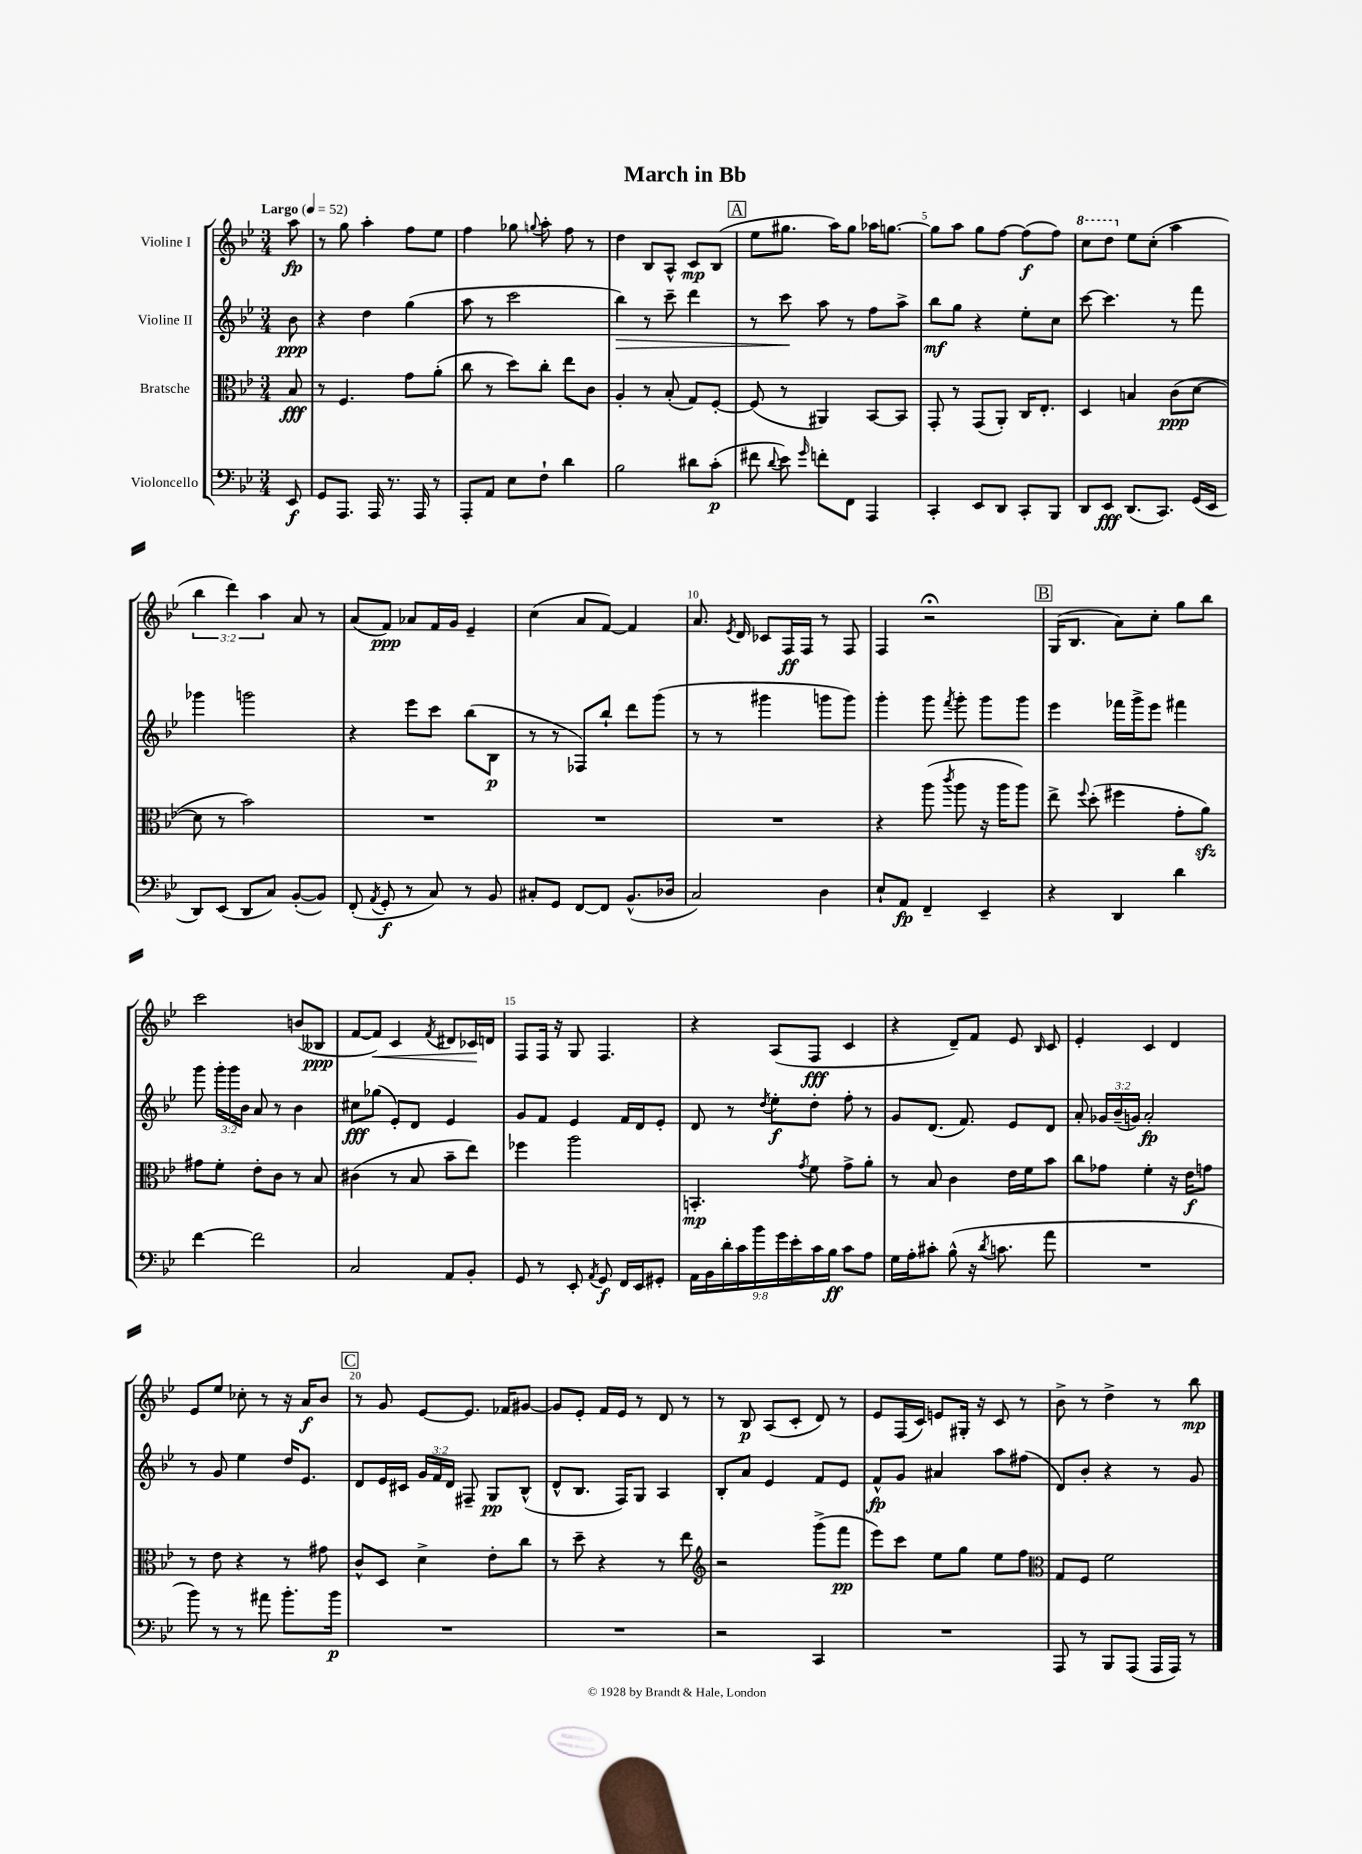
\header { title = "March in Bb" }
<<
\new StaffGroup <<
\new Staff = "s0" \with { instrumentName = "Violine I" } {
    \clef treble \key bes \major \numericTimeSignature \time 3/4 \override Staff.TupletNumber.text = #tuplet-number::calc-fraction-text \partial 8 \tempo "Largo" 4 = 52
    \autoBeamOff a''8\fp |
    r8 g''8 a''4-. f''8[ ees''8] |
    f''4 ges''8 \appoggiatura { g''8 } a''8-. f''8 r8 |
    d''4 bes8[ a8]-^ c'8[\mp bes8]( |
    \mark \markup { \box "A" } ees''8[ gis''8.] a''16[) gis''8] aes''16[ g''8.]~ |
    g''8[ a''8] g''8[ f''8]~ f''8[\f( f''8]) |
    \ottava #1 c'''8[ d'''8] \ottava #0 ees''8[ c''8]-.( a''4 |
    \tuplet 3/2 { bes''4 d'''4) a''4 } a'8 r8 |
    a'8[( f'8]\ppp) aes'8[ f'16 g'16] ees'4-- |
    c''4( a'8[ f'8]~) f'4 |
    a'8. \acciaccatura { ees'8 } d'16 ces'8[ f16\ff f16] r8 f8 |
    f4 r2\fermata |
    \mark \markup { \box "B" } g16[( bes8.] a'8[) c''8]-. g''8[ bes''8] |
    c'''2 b'8[( beses8]\ppp |
    f'8[~ f'8]\<) c'4 \acciaccatura { f'8 } dis'8[ ces'16\! d'16] |
    f8[ f16] r16 g8 f4. |
    r4 a8[( f8]\fff c'4 |
    r4 d'8[--) f'8] ees'8 \grace { bes16 } c'8 |
    ees'4-. c'4 d'4 |
    ees'8[ ees''8] ces''8-. r8 r16 a'16[\f bes'8] |
    \mark \markup { \box "C" } r8 g'8 ees'8[~ ees'8.] fes'16[ gis'8]~ |
    gis'8[ ees'8]-. f'16[ ees'16] r8 d'8 r8 |
    r8 bes8\p a8[( c'8]-. d'8) r8 |
    ees'8[ f16( c'16]) e'8[ gis16]-. r16 c'8 r8 |
    bes'8-> r8 d''4-> r8 bes''8\mp \bar "|." |
}
\new Staff = "s1" \with { instrumentName = "Violine II" } {
    \clef treble \key bes \major \numericTimeSignature \time 3/4 \override Staff.TupletNumber.text = #tuplet-number::calc-fraction-text \partial 8
    \autoBeamOff bes'8\ppp |
    r4 d''4 g''4( |
    a''8 r8 c'''2 |
    bes''4\>) r8 c'''8-- d'''4 |
    \mark \markup { \box "A" } r8 c'''8\! a''8 r8 f''8[ a''8]-> |
    bes''8[\mf g''8] r4 ees''8[-. c''8] |
    c'''8~ c'''4. r8 f'''8 |
    ges'''4 g'''2 |
    r4 ees'''8[ c'''8] bes''8[( bes8]\p |
    r8 r8 fes8[) bes''8]-! d'''8[ g'''8]( |
    r8 r8 gis'''4 g'''8[ g'''8]) |
    g'''4-. g'''8 \acciaccatura { f'''8 } g'''8-. g'''8[ g'''8] |
    \mark \markup { \box "B" } ees'''4 fes'''16[ g'''16-> ees'''8] fis'''4 |
    g'''8 \tuplet 3/2 { g'''16[-. g'''16 bes'16] } a'8 r8 bes'4 |
    cis''8[\fff ges''8]( ees'8[-.) d'8] ees'4 |
    g'8[ f'8] ees'4 f'16[ d'16 ees'8]-. |
    d'8 r8 \acciaccatura { d''8 } ees''8[-.\f d''8]-. f''8-. r8 |
    g'8[ d'8.]( f'8.) ees'8[ d'8] |
    a'8-. \tuplet 3/2 { ges'16[ bes'16--( g'16]) } a'2-.\fp |
    r8 g'8 ees''4 d''16[ ees'8.] |
    \mark \markup { \box "C" } d'8[ ees'16 cis'16] \tuplet 3/2 { g'16[ f'16 d'16] } fis8-- g8[\pp bes8]-^( |
    d'8[-^ bes8.] f16[) g8] a4 |
    bes8[-. a'8] ees'4 f'8[ ees'8] |
    f'8[-^\fp g'8] ais'4 a''8[ fis''8]( |
    d'8[) bes'8]-. r4 r8 g'8 \bar "|." |
}
\new Staff = "s2" \with { instrumentName = "Bratsche" } {
    \clef alto \key bes \major \numericTimeSignature \time 3/4 \partial 8
    \autoBeamOff bes8\fff |
    r8 f4. g'8[ a'8]-.( |
    c''8 r8 d''8[) c''8]-. ees''8[ c'8] |
    a4-. r8 bes8-.( g8[) f8]~-. |
    \mark \markup { \box "A" } f8( r8 ais,4) bes,8[~ bes,8] |
    g,8-. r8 g,8[( a,8]-.) c16[ ees8.]-. |
    d4 b4 c'8[\ppp( d'8]~ |
    d'8 r8 bes'2) |
    R2. |
    R2. |
    R2. |
    r4 a''8( \acciaccatura { c'''8 } a''8 r16 a''16[ a''8]) |
    \mark \markup { \box "B" } ees''8-> \appoggiatura { f''8 } d''8-.( fis''4 g'8[-. a'8]\sfz) |
    gis'8[ f'8]-. ees'8[-. c'8] r8 bes8 |
    cis'4( r8 bes8 bes'8[-- ees''8]) |
    fes''4 a''2 |
    b,4.-.\mp \acciaccatura { g'8 } f'8 g'8[-> a'8]-. |
    r8 bes8 c'4 ees'16[ f'16 bes'8] |
    c''8[ ges'8] f'4-. r16 ees'16[\f g'8] |
    r8 ees'8 r4 r8 gis'8 |
    \mark \markup { \box "C" } c'8[-^ d8] d'4-> ees'8[-. c''8] |
    r8 d''8-- r4 r8 ees''8 |
    \clef treble r2 g'''8[->( f'''8]\pp |
    ees'''8[) c'''8] ees''8[ g''8] ees''8[ f''8] |
    \clef alto g8[ f8] f'2 \bar "|." |
}
\new Staff = "s3" \with { instrumentName = "Violoncello" } {
    \clef bass \key bes \major \numericTimeSignature \time 3/4 \override Staff.TupletNumber.text = #tuplet-number::calc-fraction-text \partial 8
    \autoBeamOff ees,8\f |
    g,8[ a,,8.] a,,16 r8. a,,16 r8 |
    a,,8[-. a,8] ees8[ f8]-! d'4 |
    bes2 dis'8[ c'8]-.\p( |
    \mark \markup { \box "A" } fis'8 \appoggiatura { d'8 } ees'8) \grace { g'16 } f'8[-. f,8] a,,4 |
    c,4-. ees,8[ d,8] c,8[-. bes,,8] |
    d,8[ ees,8]\fff d,8.[( c,8.]) g,16[( ees,16] |
    d,8[) ees,8]( d,8[ c8]) bes,8[~-.( bes,8]) |
    f,8-.( \acciaccatura { a,8 } g,8-.\f r8 c8) r8 bes,8 |
    cis8[-. g,8] f,8[~ f,8] bes,8.[-^( des16] |
    c2) d4 |
    ees8[-! a,8]\fp f,4-- ees,4-- |
    \mark \markup { \box "B" } r4 d,4 d'4 |
    f'4~ f'2 |
    c2 a,8[ bes,8]-. |
    g,8 r8 ees,8-. \acciaccatura { a,8 } g,8\f f,16[ ees,16 gis,8]-. |
    \tuplet 9/8 { a,16[ bes,16 d'16-. c'16 bes'16 g'16 ees'16-. c'16 bes16]\ff } c'8[ a8] |
    g16[ a16-. cis'8]-. bes8-^( r16 \acciaccatura { d'8 } c'8. a'8 |
    R2. |
    bes'8) r8 r8 ais'8 bes'8.[-. bes'16]\p |
    \mark \markup { \box "C" } R2. |
    R2. |
    r2 c,4 |
    R2. |
    a,,8 r8 bes,,8[ a,,8]( a,,16[ a,,16]) r8 \bar "|." |
}
>>
>>
\layout { \context { \Score \override BarNumber.break-visibility = ##(#f #t #t) barNumberVisibility = #(every-nth-bar-number-visible 5) } }
